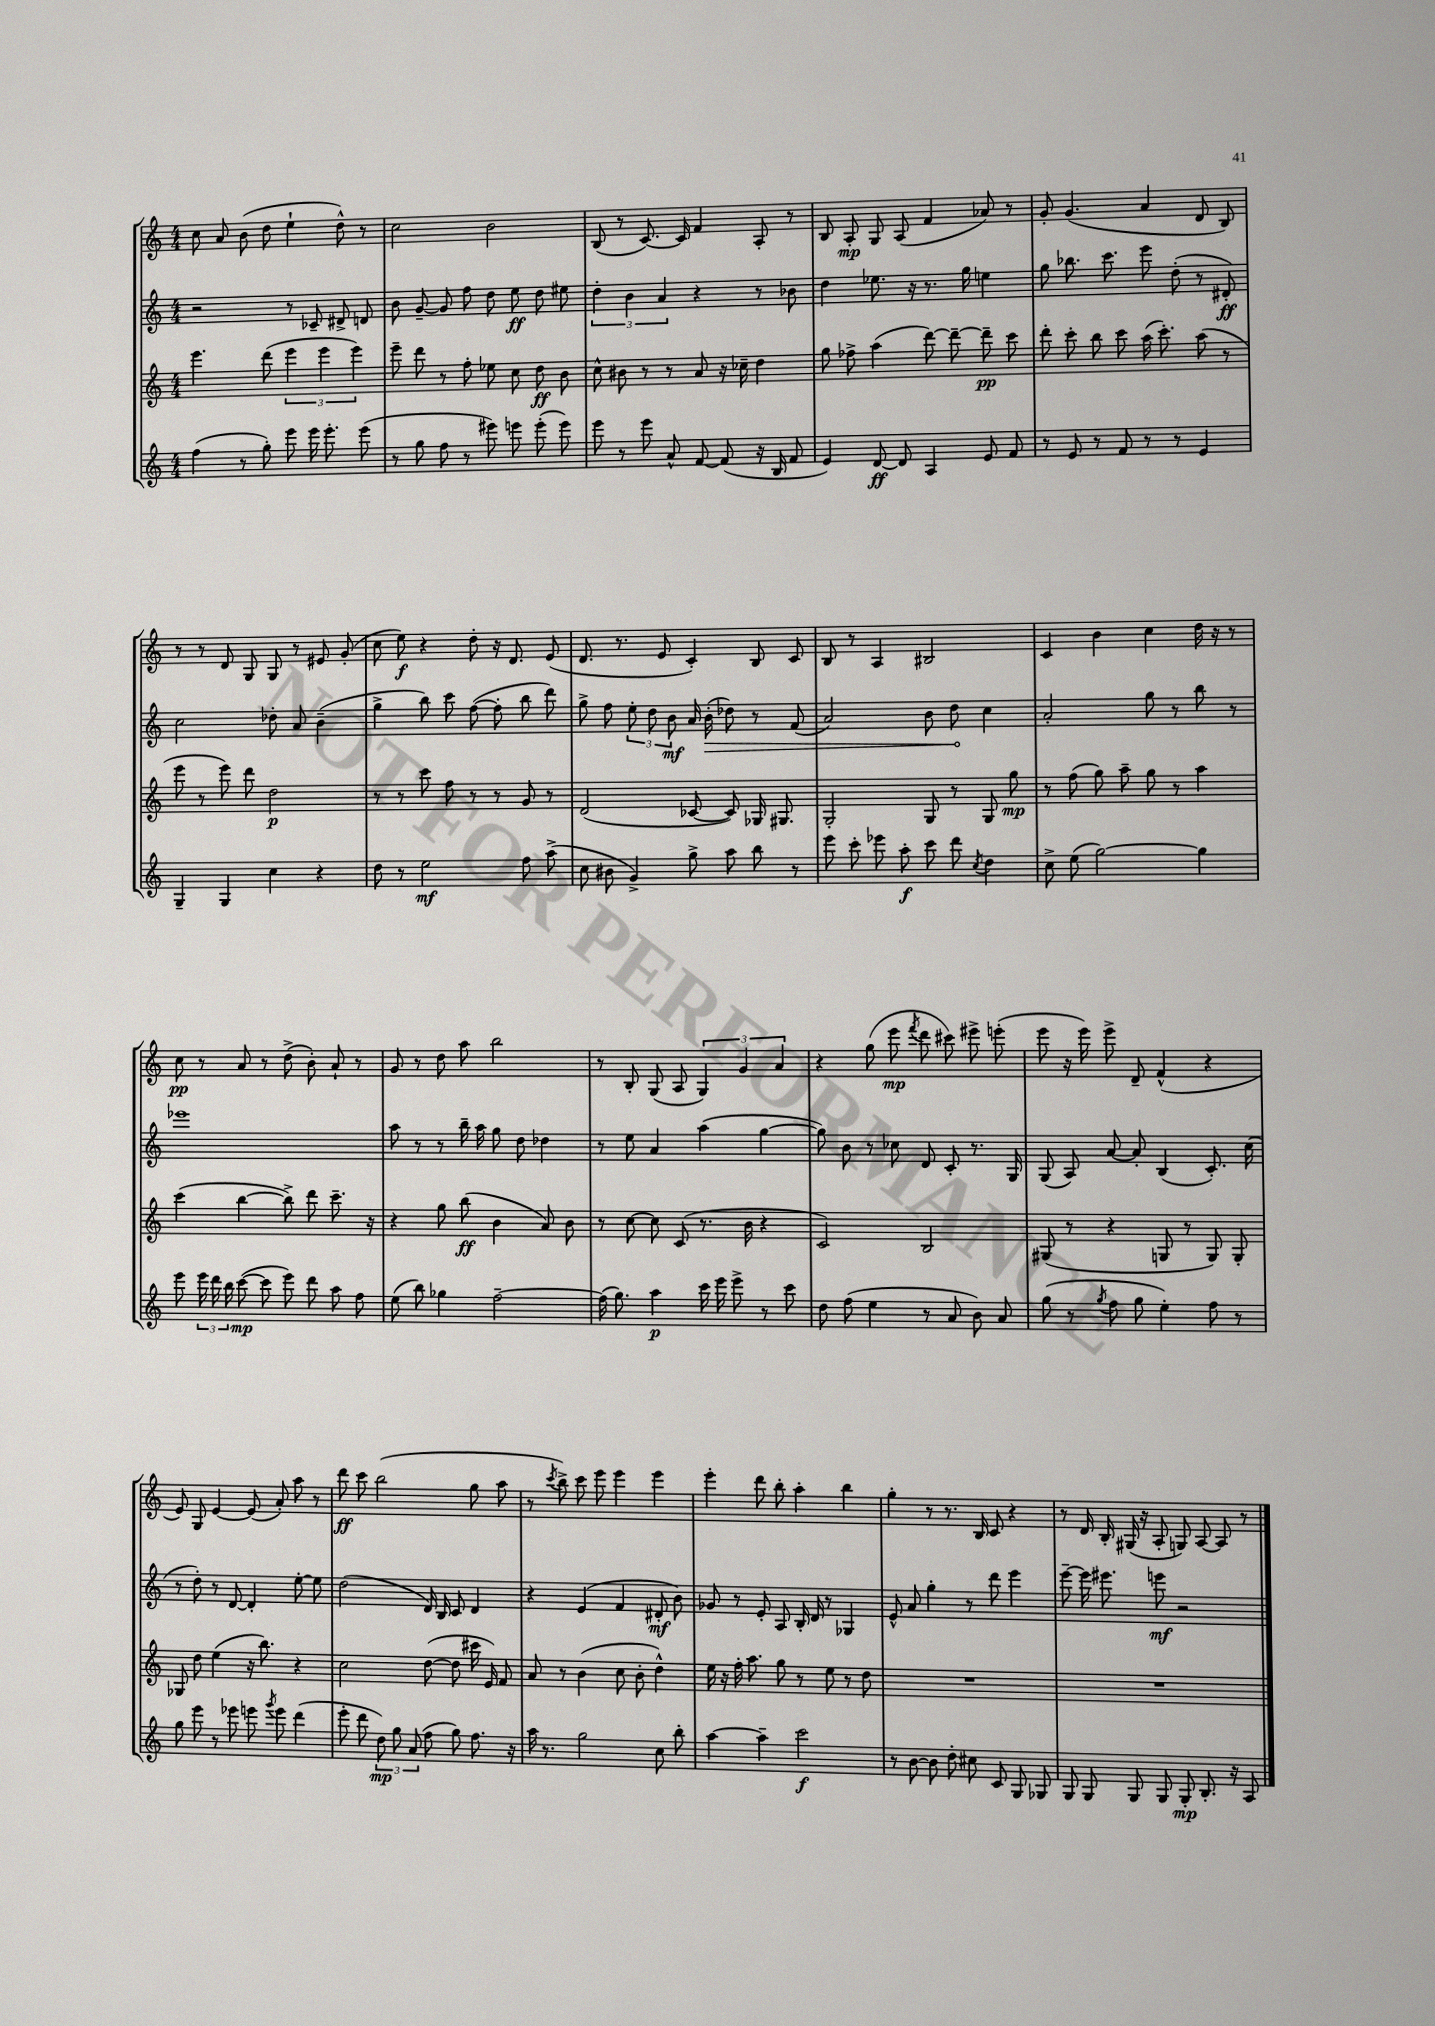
<<
\new StaffGroup <<
\new Staff = "s0" {
    \clef treble \key c \major \numericTimeSignature \time 4/4
    \autoBeamOff c''8 a'8 b'8( d''8 e''4-! d''8-^) r8 |
    c''2 b'2 |
    b8( r8 c'8.~) c'16 f'4 a8-. r8 |
    b8 a8-.\mp g8 a8( f'4 aes'8) r8 |
    g'8-. g'4.( a'4 d'8 b8) |
    r8 r8 d'8 g8 g8 r8 eis'8 g'8-.( |
    c''8 e''8\f) r4 d''8-. r16 d'8. e'8( |
    d'8. r8. e'8 c'4-.) b8 c'8 |
    b8 r8 a4 bis2 |
    c'4 b'4 c''4 d''16 r16 r8 |
    c''8\pp r8 a'8 r8 d''8->( b'8-.) a'8-! r8 |
    g'8 r8 d''8 a''8 b''2 |
    r8 b8-. g8( a8 \tuplet 3/2 { g4) g'4 a'4 } |
    r4 g''8( e'''8\mp \acciaccatura { f'''8 } d'''8 cis'''8) eis'''8-> e'''8-.( |
    e'''8 r16 e'''16) e'''8-> d'8-- f'4-^( r4 |
    e'8) g8 e'4~ e'8( a'8-.) a''8 r8 |
    d'''8\ff c'''8 b''2( g''8 a''8 |
    r8 \acciaccatura { c'''8 } b''8->) c'''8 e'''8 e'''4 e'''4 |
    e'''4-. d'''8 b''8-. a''4-. b''4 |
    g''4-. r8 r8. b16 c'8 r4 |
    r8 d'16 b16-. gis16( r16 a8-. g8) a8~ a8 r8 \bar "|." |
}
\new Staff = "s1" {
    \clef treble \key c \major \numericTimeSignature \time 4/4
    \autoBeamOff r2 r8 ces'8-- dis'8-> d'8 |
    b'8 g'8~-- g'8 f''8 d''8 e''8\ff d''8 eis''8 |
    \tuplet 3/2 { d''4-. b'4 a'4 } r4 r8 bes'8 |
    d''4 ees''8. r16 r8. g''16 e''4 |
    g''8 bes''8. c'''8. e'''8 d''8-.( r8 dis'8-.\ff) |
    c''2 des''8-. a'8 b'4--( |
    g''4-> b''8) c'''8 f''8~( f''8-. b''8 d'''8) |
    g''8-> f''8 \tuplet 3/2 { e''8-. d''8 b'8\mf } a'16 \once \override Hairpin.circled-tip = ##t b'16-.\>( des''8) r8 f'8( |
    a'2) b'8 d''8\! c''4 |
    a'2-. g''8 r8 b''8 r8 |
    ees'''1 |
    a''8 r8 r8 b''16-- a''16 g''8 d''8 des''4 |
    r8 e''8 a'4 a''4( g''4~ |
    g''8) b'8 r8 ces''8 d'8 c'8-. r8. g16 |
    g8( a8) a'8~ a'8-. b4( c'8.-.) c''16( |
    r8 d''8-.) r8 d'8~ d'4-. e''8~-. e''8 |
    d''2( d'16) b16 c'8 d'4 |
    r4 e'4( f'4 dis'8-.\mf b'8) |
    ges'8 r8 e'8-. a8 b16-. d'16 r8 ges4 |
    e'8-^ a'8 g''4-. r8 d'''8 e'''4 |
    e'''8~-- e'''16 eis'''8. e'''8\mf r2 \bar "|." |
}
\new Staff = "s2" {
    \clef treble \key c \major \numericTimeSignature \time 4/4
    \autoBeamOff e'''4. d'''8( \tuplet 3/2 { e'''4 e'''4 e'''4) } |
    e'''8-- d'''8 r8 f''8-. ees''8 c''8 d''8\ff b'8 |
    c''8-^ bis'8 r8 r8 a'8 r16 ces''16-- d''4 |
    g''8 fes''8-> a''4( d'''8~) d'''8~-- d'''8--\pp c'''8 |
    d'''8-. c'''8-. b''8 c'''8 a''16( c'''8.-.) a''8( r8 |
    e'''8 r8 e'''8) d'''8 d''2\p |
    r8 r8 c'''8 f''8 r8 r8 g'8 r8 |
    d'2( ces'8~ ces'8) ges16 gis8. |
    g2-. g8 r8 g8 g''8\mp |
    r8 f''8( g''8) a''8-- g''8 r8 a''4 |
    c'''4( b''4~ b''8->) d'''8 c'''8.-- r16 |
    r4 g''8 b''8\ff( b'4 a'8) b'8 |
    r8 c''8~ c''8 c'8( r8. b'16 r4 |
    c'2) b2 |
    gis8( r8 r4 g8 r8 g8) g8-. |
    ges8 d''8 e''4( r16 b''8.) r4 |
    c''2 d''8~( d''8 cis'''16 e'16) f'8 |
    a'8 r8 b'4( c''8 b'8-. d''4-^) |
    e''16 r16 f''16-. a''8. g''8 r8 e''8 r8 d''8 |
    R1 |
    R1 \bar "|." |
}
\new Staff = "s3" {
    \clef treble \key c \major \numericTimeSignature \time 4/4
    \autoBeamOff f''4( r8 g''8-.) e'''8 e'''16 e'''8.-. e'''8( |
    r8 g''8 f''8 r8 eis'''8) e'''8 e'''8-.( e'''8) |
    e'''8 r8 e'''8 a'8-^ f'8~ f'8( r16 b16 f'8 |
    e'4) d'8~\ff d'8 a4 e'8 f'8 |
    r8 e'8 r8 f'8 r8 r8 e'4 |
    g4-- g4 c''4 r4 |
    d''8 r8 e''2\mf f''8 a''8->( |
    c''8 bis'8 g'4->) g''8-> a''8 b''8 r8 |
    e'''8 c'''8-. ees'''8 a''8-.\f c'''8 d'''8 \acciaccatura { c''8 } d''4 |
    c''8-> e''8( g''2~) g''4 |
    e'''8 \tuplet 3/2 { e'''16 d'''16 b''16 } c'''8~\mp( c'''8 e'''8) d'''8 a''8 f''8 |
    e''8( b''8) ges''4 f''2~-- |
    f''16( g''8.) a''4\p c'''16 e'''16 e'''8-> r8 c'''8 |
    d''8 f''8( e''4 r8 a'8 b'8) a'8 |
    g''8( r8 \acciaccatura { g''8 } f''8 g''8 e''4-.) f''8 r8 |
    g''8 e'''8 r8 ees'''8 e'''8 \acciaccatura { g'''8 } e'''8 d'''4( |
    e'''8-. d'''8 \tuplet 3/2 { d''8\mp) g''8 a'8( } f''8 g''8) f''8. r16 |
    a''16 r8. g''2 c''8 b''8-. |
    a''4~ a''4-- c'''2\f |
    r8 b'8~ b'8 d''8-. cis''8 c'8 g8 ges8 |
    g8 g8 g8 g8 g8-.\mp b8.-. r16 a8 \bar "|." |
}
>>
>>
\layout { \context { \Score \remove "Bar_number_engraver" } }
